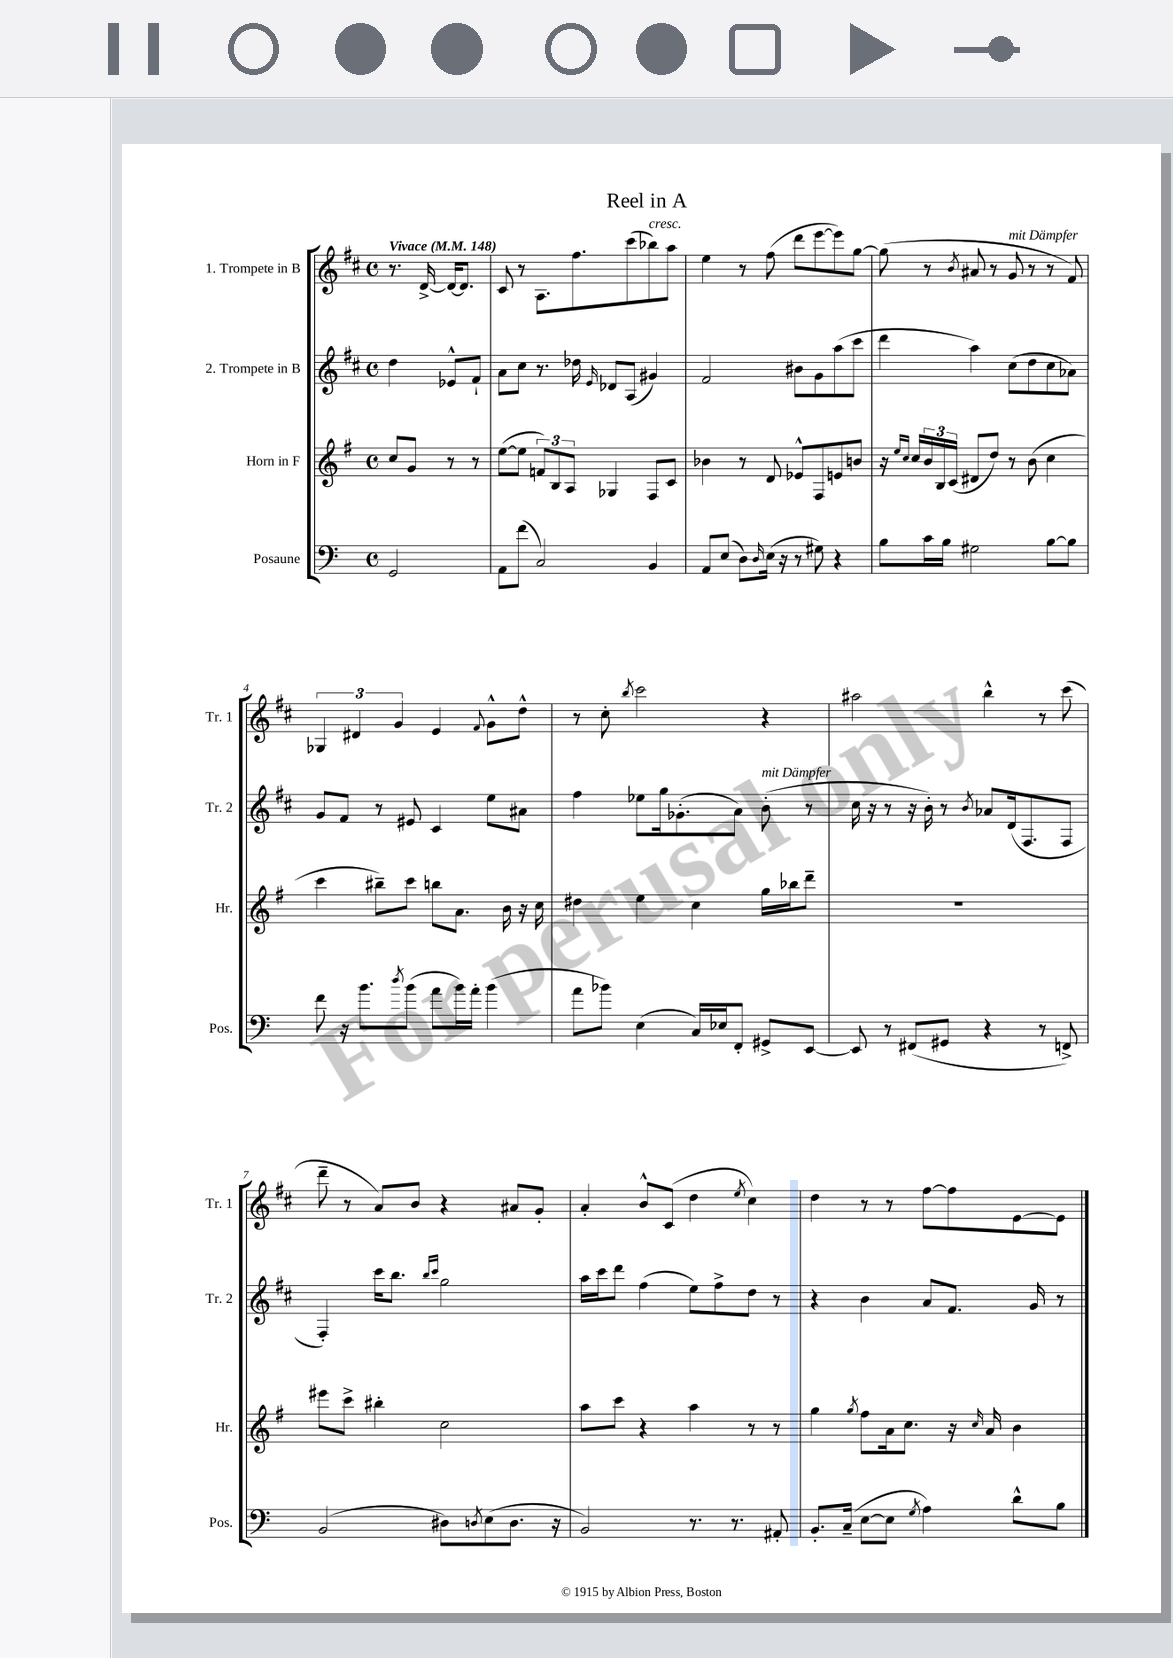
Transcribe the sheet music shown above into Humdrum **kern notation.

**kern	**kern	**kern	**kern
*staff4	*staff3	*staff2	*staff1
*clefF4	*clefG2	*clefG2	*clefG2
*k[]	*k[f#]	*k[f#c#]	*k[f#c#]
*M4/4	*M4/4	*M4/4	*M4/4
*met(c)	*met(c)	*met(c)	*met(c)
*MM148	*MM148	*MM148	*MM148
2GG	8cc	4dd	8.r
.	8g	.	.
.	.	.	[16d^
.	8r	8e-^^	16d_
.	.	.	8.d]
.	8r	8f#`	.
=	=	=	=
8AA	([8ee	8a	8c#
(8f	8ee]	8cc#	8r
2C)	12f)	8.r	8.A
.	12B	.	.
.	12A	.	.
.	.	16dd-	8.ff#
.	.	16qqe	.
.	4G-	8d-	.
.	.	(8A	(8ccc#
4BB	8F#	4g#)	8bb-)
.	8c	.	8aa
=	=	=	=
8AA	4b-	2f#	4ee
(8E	.	.	.
8D)	8r	.	8r
16qqD	.	.	.
(16E	8d	.	(8ff#
16r	.	.	.
8r	8e-^^	8b#	8ddd
8G#)	8F#	8g	[8eee
4r	8e	(8aa	8eee])
.	8b	8ccc#	[8gg
=	=	=	=
8B	16r	4ddd	(8gg]
.	16qqee	.	.
.	16qqcc	.	.
.	16cc	.	.
16c	24b	.	8r
.	24B	.	.
16B	.	.	.
.	(24c	.	.
.	.	.	8qb
2G#	8d#	4aa)	8a#
.	8dd)	.	8r
.	8r	(8cc#	8g
.	(8b	8dd	8r
[8B	4cc	8cc#	8r
8B]	.	8a-)	8f#)
=	=	=	=
8f	4ccc	8g	6G-
16r	.	8f#	.
.	.	.	6d#
8.b	.	.	.
.	8bb#~)	8r	.
.	.	.	6g
8qdd	.	.	.
(8b	8ccc	8e#	.
8a	8bb	4c#	4e
16b)	8.a	.	.
16a'	.	.	.
.	.	.	8qqf#
(4b	.	8ee	8g^^
.	16b	.	.
.	16r	8a#	8dd^^
.	16cc	.	.
=	=	=	=
8a	4dd#	4ff#	8r
8b-)	.	.	8cc#'
.	.	.	8qbb
(4E	4ee	8ee-	2ccc#
.	.	16gg	.
.	.	(8.g-'	.
16C)	4cc	.	.
16E-	.	.	.
8FF'	.	8a)	.
8GG#^	16gg	(8b'	4r
.	16bb-	.	.
[8EE	8ddd~	8r	.
=	=	=	=
8EE]	1r	16cc#	2aa#
.	.	16r	.
8r	.	8r	.
(8FF#	.	16r	.
.	.	16b')	.
8GG#	.	8r	.
.	.	8qb	.
4r	.	8a-	4bb^^
.	.	(16d	.
.	.	8.F#	.
8r	.	.	8r
8FF^)	.	8F#	(8ccc#
=	=	=	=
(2BB	8eee#	4F#')	8ddd~
.	8ccc^	.	8r
.	4bb#'	16ccc#	8a)
.	.	8.bb	.
.	.	.	8b
.	.	16qqbb	.
.	.	16qqccc#	.
8D#)	2cc	2gg	4r
8qD	.	.	.
(8E	.	.	.
8.D	.	.	8a#
.	.	.	8g'
16r	.	.	.
=	=	=	=
2BB)	8aa	16aa	4a'
.	.	16ccc#	.
.	8ccc	8ddd	.
.	4r	(4ff#	8b^^
.	.	.	(8c#
8.r	4aa	8ee)	4dd
.	.	8ff#^	.
8.r	.	.	.
.	.	.	8qee
.	8r	8dd	4cc#)
8AA#'	8r	8r	.
=	=	=	=
8.BB'	4gg	4r	4dd
(16C~	.	.	.
.	8qgg	.	.
[8E	8ff#	4b	8r
8E]	16a	.	8r
.	8.cc	.	.
8qG	.	.	.
4A)	.	8a	[8ff#
.	16r	8.f#	8ff#]
.	16qqcc	.	.
.	16a	.	.
8d^^	4b	.	[8e
.	.	16g	.
8B	.	8r	8e]
==	==	==	==
*-	*-	*-	*-
